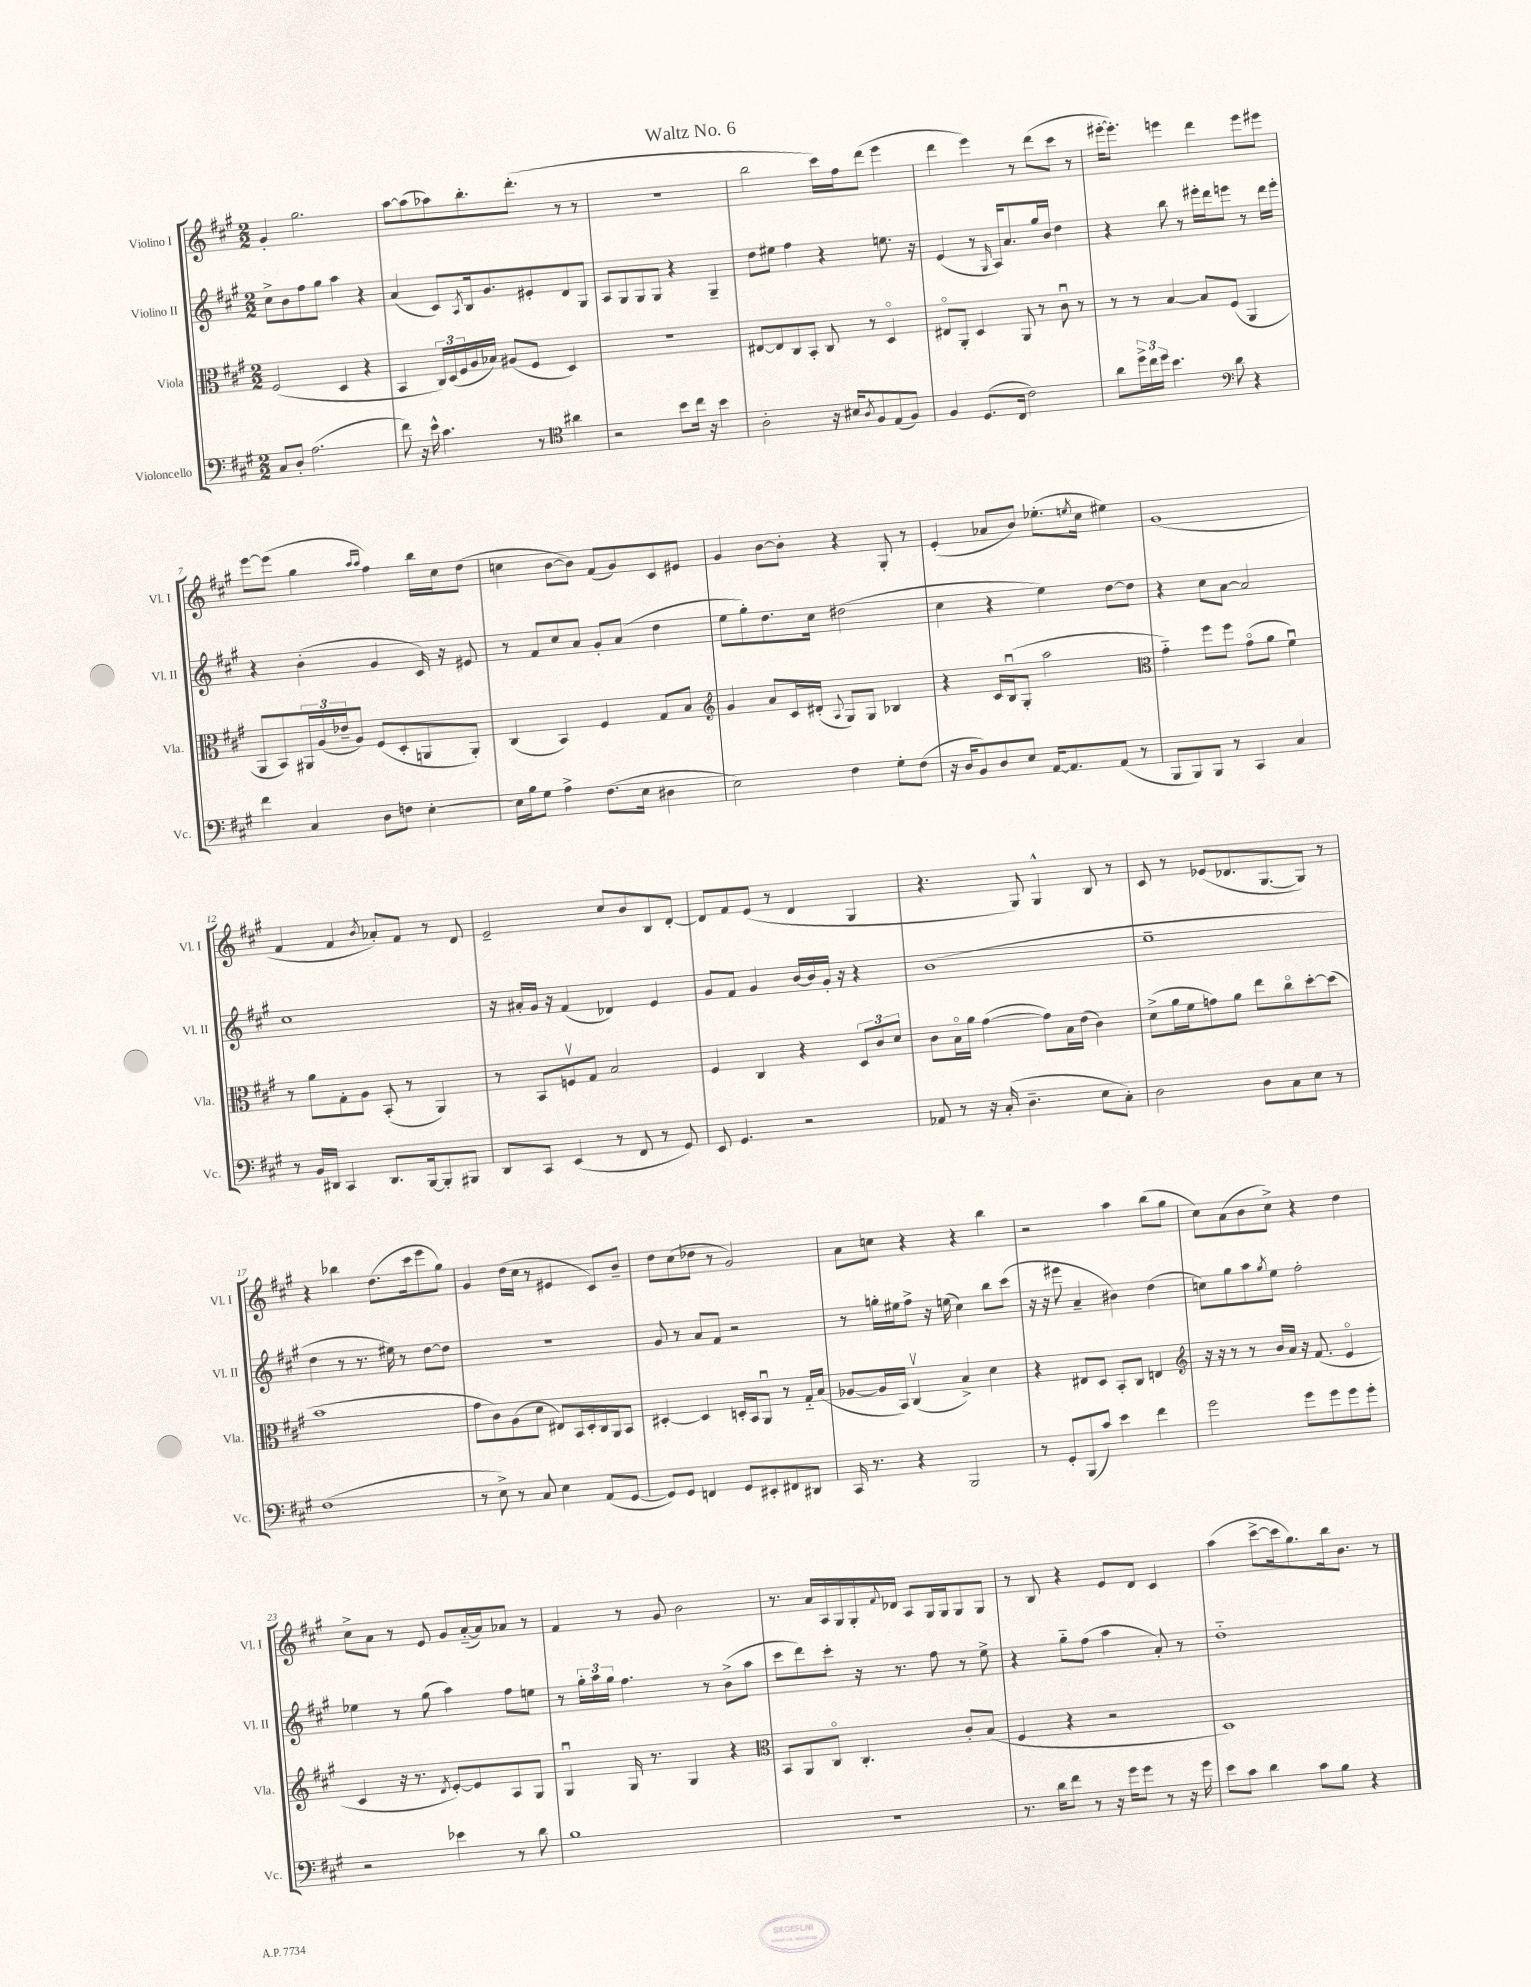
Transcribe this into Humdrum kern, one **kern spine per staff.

**kern	**kern	**kern	**kern
*part4	*part3	*part2	*part1
*staff4	*staff3	*staff2	*staff1
*I"Violoncello	*I"Viola	*I"Violino II	*I"Violino I
*I'Vc.	*I'Vla.	*I'Vl. II	*I'Vl. I
*clefF4	*clefC3	*clefG2	*clefG2
*k[f#c#g#]	*k[f#c#g#]	*k[f#c#g#]	*k[f#c#g#]
*M2/2	*M2/2	*M2/2	*M2/2
=1	=1	=1	=1
8C#/L	(2F#/	8cc#^\L	4g#'/
8D'/J	.	8b\	.
(2.A\	.	8ff#\	2.gg#\
.	.	8gg#\J	.
.	4D/	4aa\	.
.	4r	4r	.
=2	=2	=2	=2
8f#\)	4BB/	(4a/	[8aa\L
16r	.	.	(8aa\]
16e^^\	.	.	.
4.c#\	24C#/LL)	8c#/L)	8aa-X\)
.	(24D/	.	.
.	24F#/	.	.
.	.	8qA/	.
.	16A/	16B/k	8.bb'\
.	16B-X/JJ)	8.g#/	.
.	(8A#X/L	.	.
.	.	.	(8.ddd'\J
8r	8F#/J	8e#X'/	.
*clefC4	*	*	*
4a#X\	4D/)	8d/	8r
.	.	8G#/J	8r
=3	=3	=3	=3
2r	1r	8A/L	1r
.	.	8G#/	.
.	.	8G#/	.
.	.	8G#/J	.
8b\L	.	4r	.
16cc#\Jk	.	.	.
16r	.	.	.
4b\	.	4G#~/	.
=4	=4	=4	=4
2A'\	[8E#X/L	8dd\L	2bb\
.	8E#/]	8ee#X\J	.
.	8C#/	4ff#\	.
.	8BB'/J	.	.
16r	8C#/	4r	16ccc#\LL)
16B#X/KL	.	.	16ff#\J
8qA/	.	.	.
8F#/	8r	.	(8ddd\J
(8E/	4D/	8.een\	4eee\
8F#/J)	.	.	.
.	.	16r	.
=5	=5	=5	=5
4F#/	8E#X/L	(4e/	4ddd\
.	8AA'/J	.	.
(8.D/L	4D/	8r	4eee\)
.	.	16qqG#/	.
.	.	16A/KL)	.
16C#/Jk	.	8.a/	.
2c#\)	8AA/	.	8r
.	8r	16gg#/L	(8ddd\L
.	.	16b/JJ	.
.	8c#u\	4dd\	8ccc#\J
.	8r	.	8r
=6	=6	=6	=6
8a\L	8r	4r	[16eee#X'\KL
.	.	.	8.eee#'\J])
24dd^\L	8r	.	.
24cc#\	.	.	.
24dd\JJ	.	.	.
4.b\	[4B/	8bb\	4eeen\
.	.	8r	.
.	8B/L]	16eee#X'\LL	4ddd\
.	.	16ddd\J	.
*clefF4	*	*	*
8d\	(8F#/J	8eeen\J	.
4r	4AA/	8r	8eee\L
.	.	16ddd\LL	8eee#X\J
.	.	16eee'\JJ	.
!!LO:LB:g=z
=7	=7	=7	=7
4f#\	8AA/L	4r	[8eee\L
.	8BB/)	.	(8eee\J]
4C#/	24AA#X/L	(4b'\	4gg#\
.	(24A/	.	.
.	24e-X~/J	.	.
.	8A/J)	.	.
.	.	.	16qqaa/LL
.	.	.	16qqaa/JJ
8D\L	(8F#/L	4g#/	4ff#\)
8Fn\J	8D'/	.	.
[4E'\	8AAn/	16c#/)	16bb\LL
.	.	16r	16cc#\J
.	8AA'/J)	8e#X/	(8dd\J
=8	=8	=8	=8
16E\LL]	(4C#/	8r	4ccn\
16B\J	.	.	.
8G#\J	.	8f#/L	.
4A^\	4BB/)	8cc#/	[8b\L
.	.	8a/J	8b\J])
(8.F#\L	4F#/	8g#'/L	(8f#/L
.	.	(8a/J	8g#/)
16E\Jk	.	.	.
4D#X\	8G#/L	4dd\	8c#/
.	8B/J	.	8e#X/J
=9	=9	=9	=9
*	*clefG2	*	*
2E\)	4g#/	8ee\L	4g#/
.	.	8gg#'\)	.
.	8a/L	8.dd\	[8b\L
.	16c#/L	.	8b'\J]
.	(16d#X'/JJ	16cc#\Jk	.
.	8qqA/	.	.
4F#\	8G#/L)	(2dd#X\	4r
.	8G#/J	.	.
8G#'\L	4B-X/	.	8G#'/
(8F#\J	.	.	8r
=10	=10	=10	=10
16r	4r	4cc#\	(4e'/
16D/KL	.	.	.
8BB/)	.	.	.
8D/	16c#/LL	4r	8a-X/L
.	(16Bu/J	.	.
8E/J	8G#'/J	.	8b/J)
[16AA/KL	2aa\	4ee\)	(8.ee-X'\L
8.AA/]	.	.	.
.	.	.	8qeen/
.	.	.	16cc#\Jk
(8AA/J	.	[8dd\L	4ee#X\)
8r	.	8dd\J]	.
=11	=11	=11	=11
*	*clefC3	*	*
8BBB/L	4g#\)	4r	(1g#
8BBB/)	.	.	.
8BBB/J	8ff#\L	8cc#\L	.
8r	8ff#\J	[8a\J	.
4CC#/	(8g#\L	2a/]	.
.	8a\J	.	.
4C#/	4f#u\)	.	.
!!LO:LB:g=z
=12	=12	=12	=12
8r	8r	1cc#	4f#/
16BB/LL	8a\L	.	.
16DD#X/JJ	.	.	.
4CC#/	8G#'\	.	4f#/
.	8A\J	.	.
.	.	.	8qb/
8.DD#/L	(8BB'/	.	8a-X'/L)
.	8r	.	8f#/J
[16BBB/k	.	.	.
8BBB'/]	4AA/)	.	8r
8BBB#X/J	.	.	8d/
=13	=13	=13	=13
8DD/L	8r	16r	2e~/
.	.	16a#X'/LL	.
8CC#/J	8BB/L	16g#/JJ	.
.	.	16r	.
(4EE/	8Fnv/	(4f#/	.
.	8G#/J	.	.
8r	2B/	4d-X/)	8cc#/L
8FF#/	.	.	8b/
8r	.	4e/	8B/
8GG#/)	.	.	[8d'/J
=14	=14	=14	=14
8EE/	4F#/	8g#/L	8d/L]
4.GG#/	.	8f#/J	8f#/
.	4C#/	4g#/	(8e/J
.	.	.	8r
2r	4r	[16b/LL	4d/
.	.	16b/]	.
.	.	16g#'/JJ	.
.	.	16r	.
.	12D/L	4r	4G#/
.	12c#/	.	.
.	12d/J	.	.
=15	=15	=15	=15
8AA-X/	8c#\L	(1b	4.r
8r	16B\L	.	.
.	16a\JJ	.	.
16r	([4g#\	.	.
(16C#'/	.	.	.
4.D~\	.	.	8G#/)
.	8g#\L])	.	4G#^^/
.	16B\L	.	.
.	(16e\JJ	.	.
8E\L	4c#\)	.	8B/
8C#'\J)	.	.	8r
=16	=16	=16	=16
2D\	(8d^\L	1ee~	8c#/
.	16a\L	.	8r
.	16f#\J	.	.
.	8gn\)	.	(8e-X/L
.	8a\J	.	8.d-X/
8D\L	8ee\L	.	.
.	.	.	[8.G#/
8C#\	8cc#\	.	.
8E\J	[8dd'\	.	8G#/J])
8r	(8dd\J]	.	8r
!!LO:LB:g=z
=17	=17	=17	=17
(1F#	1b	4dd\	4r
.	.	8r	4bb-X\
.	.	8.r	.
.	.	.	(8.dd\L
.	.	16ee#X\)	.
.	.	8r	.
.	.	.	16ccc#\k
.	.	[8dd\L	8eee\
.	.	8dd\J]	8gg#\J)
=18	=18	=18	=18
8r	8g#\L	1r	4g#/
8E^\)	8c#\)	.	.
8r	(8A\	.	(16dd\LL
.	.	.	16cc#\JJ
8C#/	8d\J	.	8r
4E\	8E#X/L)	.	4e#X/
.	16BB/L	.	.
.	16D'/	.	.
(8AA/L	16C#/	.	8c#/L)
.	16AA/J	.	.
[8GG#/J	8BB/J	.	8b~/J
=19	=19	=19	=19
8GG#/L])	[4D#X'/	8g#/	8dd\L
8GG#/J	.	8r	(8cc#\
4FFn/	4D#/]	8a/L	8dd-X\J
.	.	8f#/J	8r
8GG#/L	16Dn'/LL	2r	2g#/)
.	16BB/J	.	.
8EE#X'/	8AAu/J	.	.
8FF#X/	8r	.	.
8DD#X/J	16G#/LL	.	.
.	(16B/JJ	.	.
=20	=20	=20	=20
16CC#/	[8A-X/L	8r	8a\L
8.r	.	.	.
.	16A-/L]	16ggn'\LL	8ccn\J
.	16BB/JJ)	16ee#X\J	.
4r	(4C#v/	8ff#^\J	4r
.	.	16r	.
.	.	(16een\	.
2BBB/	4B^/)	4cc#\)	4r
.	4d\	8bb\L	4bb\
.	.	(8ccc#\J	.
=21	=21	=21	=21
8r	4r	16r	2r
.	.	16r	.
8GG#'/L	.	8eee#X\	.
(8BBB/	8E#X/L	4a~/	.
8c#/J)	8D/J	.	.
4e\	8BB'/L	4b#X\)	4aa\
.	8C#/J	.	.
4f#\	4En/	(4dd\	(8bb\L
.	.	.	8gg#\J
=22	=22	=22	=22
*	*clefG2	*	*
2g#\	16r	8ccn\L)	8cc#\L)
.	16r	.	.
.	8r	8gg#\	(8a\
.	8r	8aa\	8b\
.	.	8qgg#/	.
.	16b/LL	8ee\J	8cc#^\J)
.	16a/JJ	.	.
8g#\L	16r	2ff#'\	4r
.	(8.f#/	.	.
8g#\	.	.	.
8g#\	4e/	.	4dd\
8g#'\J	.	.	.
!!LO:LB:g=z
=23	=23	=23	=23
2r	4c#/	4ee-X\	8cc#^\L
.	.	.	8a\J
.	16r	8r	8r
.	8.r	.	.
.	.	(8gg#\	8e/
.	8qd/	.	.
4e-X\	[8e'/L)	4aa\)	8g#/L
.	8e/]	.	([16a/L
.	.	.	16a/J])
8r	8A/	8ff#\L	8a-X/J
8d\	8G#/J	8een\J	8r
=24	=24	=24	=24
1B	4G#u/	8r	4f#/
.	.	24gg#'\LL	.
.	.	24aa\	.
.	.	24gg#\JJ	.
.	16G#/	4.ff#\	8r
.	8.r	.	.
.	.	.	8g#/
.	4G#/	.	2b\
.	.	8r	.
.	4r	(8b^\L	.
.	.	8aa\J	.
=25	=25	=25	=25
*	*clefC3	*	*
1r	8BB/L	8ccc#\L	8.r
.	8AA/	8ddd\)	.
.	.	.	16a/LL
.	8C#/J	8ccc#'\J	16A/
.	.	.	16G#/
.	4.C#'/	16r	16G#'/
.	.	.	8qqf#/
.	.	8.r	16d-X/JJ
.	.	.	8A/L
.	.	8ff#\	16G#/L
.	.	.	16G#/J
.	8c#'/L	8r	8G#/
.	(8B/J	8ee^\	8G#/J
=26	=26	=26	=26
8.r	4F#/	4r	8r
.	.	.	8B/
16d\KL	.	.	.
8f#\J	4r	8gg#\L	4r
8r	.	(8ff#\J	.
16r	2r	4aa\	8e/L
16g#\KL	.	.	.
8g#\J	.	.	8d/J
8r	.	8a'/)	4c#/
16r	.	8r	.
16g#\	.	.	.
=27	=27	=27	=27
8e\L	1D)	1dd	(4aa\
8c#\J	.	.	.
4d\	.	.	[8ccc#^\L
.	.	.	16ccc#\k]
.	.	.	8.gg#\)
8c#\L	.	.	.
8B\J	.	.	16bb\k
.	.	.	8.b\J
4r	.	.	.
.	.	.	8r
==	==	==	==
*-	*-	*-	*-
